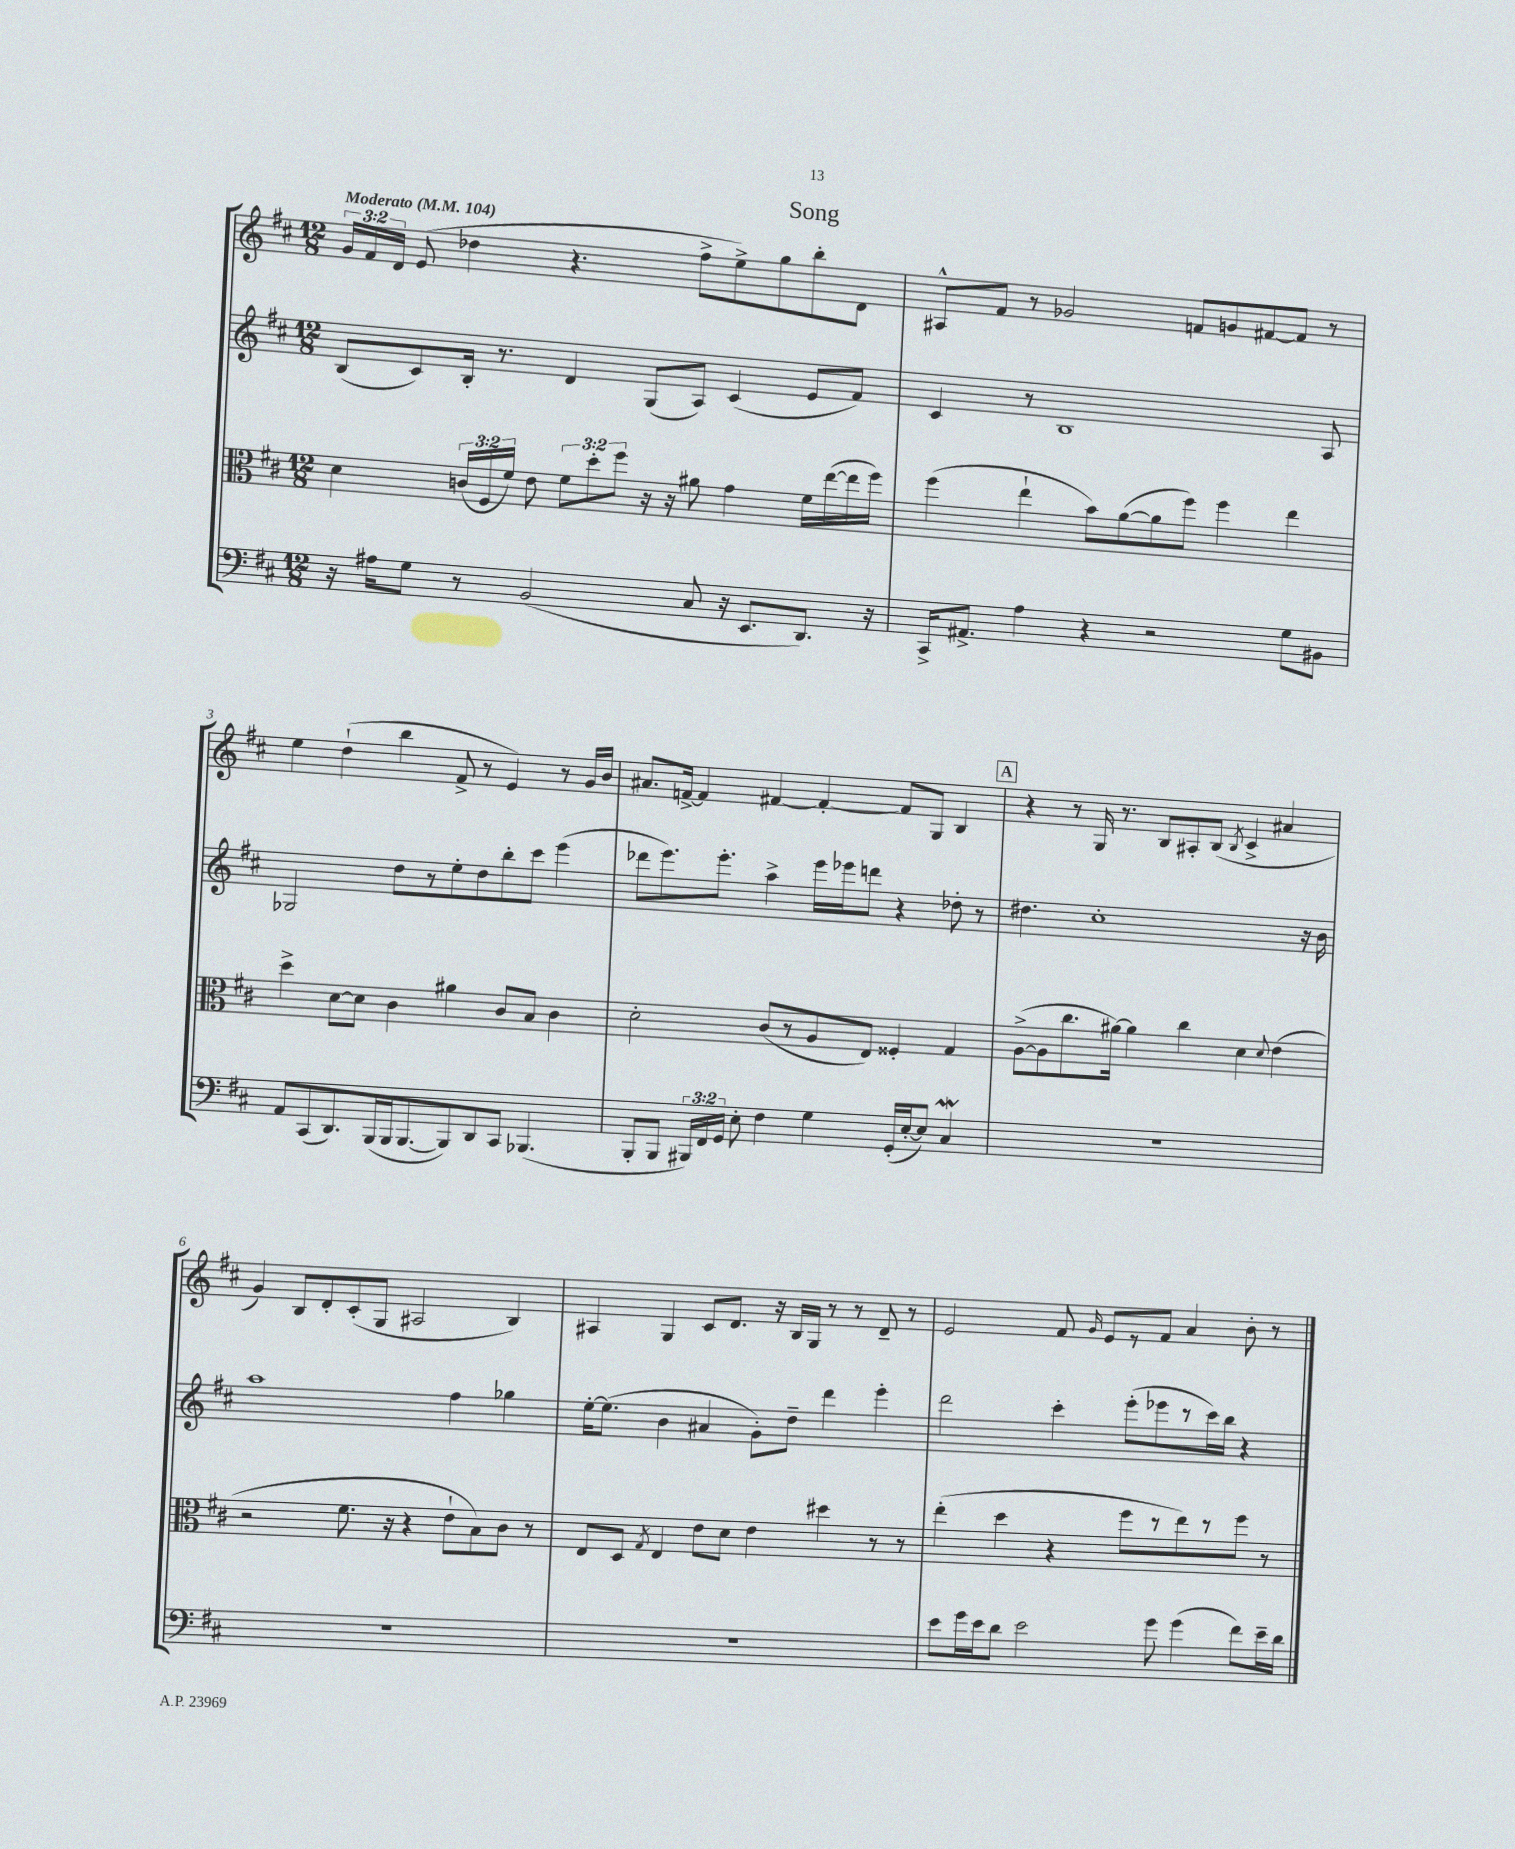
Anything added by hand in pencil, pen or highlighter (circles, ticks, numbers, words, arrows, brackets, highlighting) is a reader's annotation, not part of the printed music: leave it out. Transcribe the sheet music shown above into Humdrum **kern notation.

**kern	**kern	**kern	**kern
*part4	*part3	*part2	*part1
*staff4	*staff3	*staff2	*staff1
*clefF4	*clefC3	*clefG2	*clefG2
*k[f#c#]	*k[f#c#]	*k[f#c#]	*k[f#c#]
*M12/8	*M12/8	*M12/8	*M12/8
*MM104	*MM104	*MM104	*MM104
=1	=1	=1	=1
!	!	!	!LO:TX:a:B:t=Moderato
16r	4d\	(8B/L	24g/LL
.	.	.	24f#/
16A#X\KL	.	.	.
.	.	.	24d/JJ
8G\J	.	8c#/)	(8e/
8r	(24cn/LL	16B'/Jk	4dd-X\
.	24F#/	.	.
.	.	8.r	.
.	24f#/JJ)	.	.
(2BB/	8e\	.	.
.	12f#\L	4d/	4.r
.	12dd'\	.	.
.	12ff#\J	.	.
.	16r	(8G/L	.
.	16r	.	.
8C#/	8a#X\	8A/J)	8ff#^\L
16r	4g\	(4c#/	8ee^\)
8.EE/L	.	.	.
.	.	.	8gg\
8.DD/J)	16f#\LL	8e/L	8bb'\
.	([16ee\	.	.
.	16ee\]	8f#/J)	8d\J
16r	16ff#\JJ)	.	.
=2	=2	=2	=2
16CC#^/KL	(4ff#\	4c#/	8A#X^^/L
8.AA#X^/J	.	.	.
.	.	.	8f#/J
4A\	4ee`\	8r	8r
.	.	1B	2g-X/
4r	8b\L)	.	.
.	([8a\	.	.
2r	8a\]	.	.
.	8ff#\J)	.	8fn/L
.	4ff#\	.	8gn/
.	.	.	[8f#X/
8G\L	4ee\	.	8f#/J]
8BB#X\J	.	8A/	8r
!!LO:LB:g=z
=3	=3	=3	=3
8AA/L	4dd^\	2G-X/	4ee\
(8CC#/	.	.	.
8.DD/)	[8d\L	.	(4dd`\
.	8d\J]	.	.
(16BBB/L	.	.	.
16BBB/J	4c#\	8dd\L	4bb\
[8.BBB/	.	.	.
.	.	8r	.
8BBB/])	4a#X\	8ee'\	8f#^/
8DD/	.	8dd\	8r
8CC#/J	8c#/L	8bb'\	4e/)
(4.BBB-X/	8B/J	8ccc#\J	.
.	4c#\	(4eee\	8r
.	.	.	16g/LL
.	.	.	16b/JJ
=4	=4	=4	=4
8BBB'/L	2d'\	8ddd-X\L	8.a#X/L
8BBB/J	.	8.eee\)	.
.	.	.	[16fn^/Jk
24BBB#X/LL)	.	.	4f/]
24FF#/	.	.	.
.	.	8.eee'\J	.
24GG/JJ	.	.	.
8E'\	.	.	.
4F#\	(8c#/L	4aa^\	[4f#X/
.	8r	.	.
4G\	8A/	16eee\LL	4f#'/_
.	.	16eee-X\J	.
.	8E/J)	8dddn\J	.
(16GG'/LL	4F##X'/	4r	8f#/L]
[16E'/J	.	.	.
8E/J])	.	.	8G/J
4C#W/	4G/	8dd-X'\	4B/
.	.	8r	.
!!LO:REH:place=s1:t=A
=5	=5	=5	=5
1.r	([8A^\L	4.dd#X\	4r
.	8A\]	.	.
.	8.cc#\	.	8r
.	.	1cc#'	16G/
.	[16a#X\Jk)	.	8.r
.	4a#\]	.	.
.	.	.	8B/L
.	4cc#\	.	8A#X'/
.	.	.	(8B/J
.	.	.	8qB/
.	4d\	.	4c#^/
.	8qqd/	.	.
.	(4e\	.	4a#X/
.	.	16r	.
.	.	16b\	.
!!LO:LB:g=z
=6	=6	=6	=6
1.r	2r	1aa	4g/)
.	.	.	8B/L
.	.	.	8d'/
.	8.f#\	.	(8c#'/
.	.	.	8G/J
.	16r	.	.
.	4r	.	2A#X/
.	8e`\L	4ff#\	.
.	8B\)	.	.
.	8c#\J	4gg-X\	4B/)
.	8r	.	.
=7	=7	=7	=7
1.r	8E/L	[16ee'\KL	4A#X/
.	.	(8.ee\J]	.
.	8D/J	.	.
.	8qG/	.	.
.	4E/	4b\	4G/
.	8e\L	4a#X/	8c#/L
.	8d\J	.	8.d/J
.	4e\	8g'\L)	.
.	.	.	16r
.	.	8dd~\J	16B/LL
.	.	.	16G/JJ
.	4dd#X\	4ddd\	8r
.	.	.	8r
.	8r	4eee'\	8d~/
.	8r	.	8r
=8	=8	=8	=8
8e\L	(4ee'\	2ddd\	2e/
16g\L	.	.	.
16e\J	.	.	.
8d\J	4dd\	.	.
2e\	.	.	.
.	4r	4ccc#'\	8f#/
.	.	.	16qqg/
.	.	.	8e/L
.	8ff#\L	(8eee'\L	8r
8g\	8r	8eee-X\	8f#/J
(4g\	8ee\)	8r	4a/
.	8r	16ccc#\L)	.
.	.	16bb\JJ	.
8f#\L)	8ff#\J	4r	8b'\
16e~\L	8r	.	8r
16d\JJ	.	.	.
==	==	==	==
*-	*-	*-	*-
